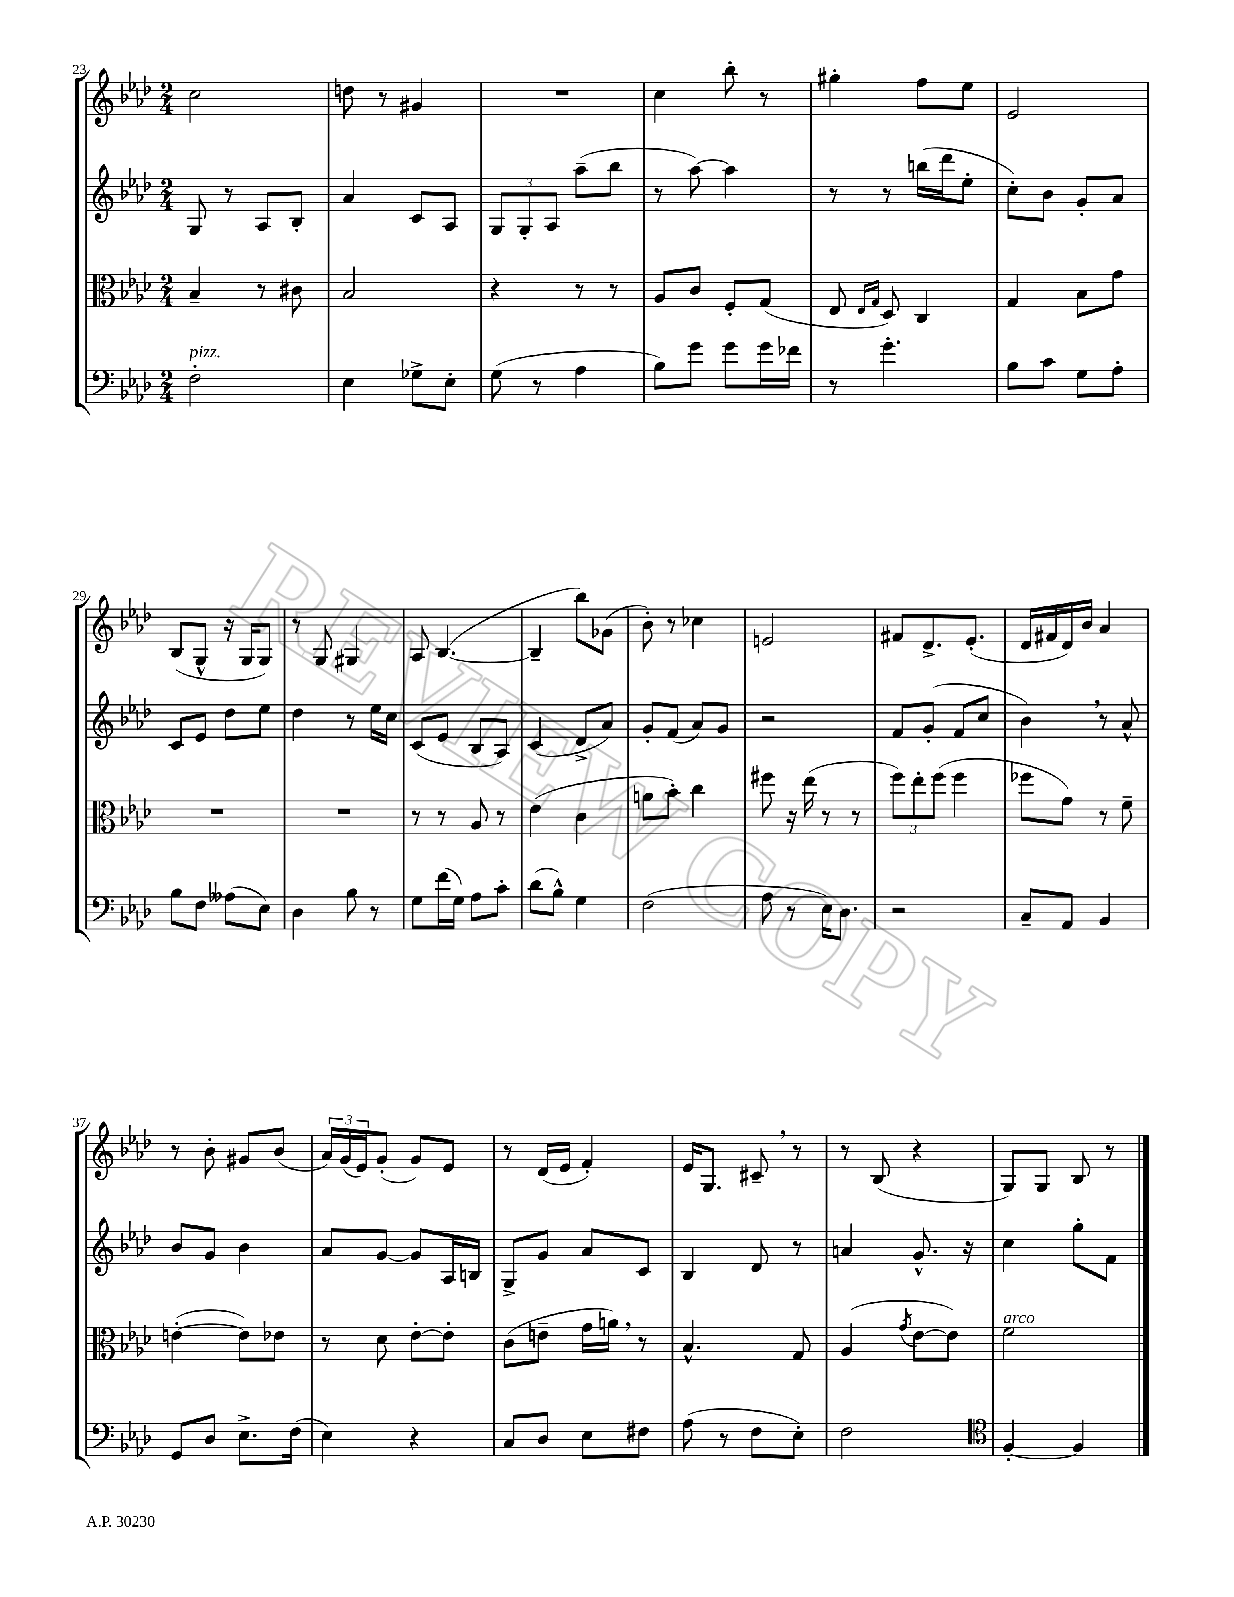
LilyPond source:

<<
\new StaffGroup <<
\new Staff = "s0" {
    \clef treble \key aes \major \numericTimeSignature \time 2/4
    c''2 |
    d''8 r8 gis'4 |
    R2 |
    c''4 bes''8-. r8 |
    gis''4-. f''8 ees''8 |
    ees'2 |
    bes8( g8-^ r16 g16 g8) |
    r8 g8 gis4 |
    aes8 bes4.~( |
    bes4-- bes''8) ges'8( |
    bes'8-.) r8 ces''4 |
    e'2 |
    fis'8 des'8.-> ees'8.-.( |
    des'16 fis'16 des'16) bes'16 aes'4 |
    r8 bes'8-. gis'8 bes'8( |
    \tuplet 3/2 { aes'16) g'16( ees'16) } g'8-.( g'8) ees'8 |
    r8 des'16( ees'16 f'4-.) |
    ees'16 g8. cis'8-- \breathe r8 |
    r8 bes8( r4 |
    g8) g8 bes8 r8 \bar "|." |
}
\new Staff = "s1" {
    \clef treble \key aes \major \numericTimeSignature \time 2/4
    g8 r8 aes8 bes8-. |
    aes'4 c'8 aes8 |
    \tuplet 3/2 { g8 g8-. aes8 } aes''8--( bes''8 |
    r8 aes''8~) aes''4 |
    r8 r8 b''16( des'''16 ees''8-. |
    c''8-.) bes'8 g'8-. aes'8 |
    c'8 ees'8 des''8 ees''8 |
    des''4 r8 ees''16 c''16 |
    c'8( ees'8 bes8 aes8) |
    c'4( des'8-> aes'8) |
    g'8-. f'8( aes'8) g'8 |
    r2 |
    f'8 g'8-.( f'8 c''8 |
    bes'4) \breathe r8 aes'8-^ |
    bes'8 g'8 bes'4 |
    aes'8 g'8~ g'8 aes16 b16 |
    g8-> g'8 aes'8 c'8 |
    bes4 des'8 r8 |
    a'4 g'8.-^ r16 |
    c''4 g''8-. f'8 \bar "|." |
}
\new Staff = "s2" {
    \clef alto \key aes \major \numericTimeSignature \time 2/4
    bes4-- r8 cis'8 |
    bes2 |
    r4 r8 r8 |
    aes8 c'8 f8-. g8( |
    ees8 \grace { ees16 g16 } des8) c4 |
    g4 bes8 g'8 |
    R2 |
    R2 |
    r8 r8 aes8 r8 |
    ees'4( c'4 |
    a'8 bes'8-.) c''4 |
    fis''8 r16 ees''16( r8 r8 |
    \tuplet 3/2 { f''8) ees''8-. f''8( } f''4 |
    fes''8 g'8) r8 f'8-- |
    e'4~-.( e'8) ees'8 |
    r8 des'8 ees'8~-. ees'8-. |
    c'8( e'8-- g'16 a'16) \breathe r8 |
    bes4.-^ g8 |
    aes4( \acciaccatura { g'8 } ees'8~ ees'8) |
    f'2^\markup { \italic "arco" } \bar "|." |
}
\new Staff = "s3" {
    \clef bass \key aes \major \numericTimeSignature \time 2/4
    f2-.^\markup { \italic "pizz." } |
    ees4 ges8-> ees8-. |
    g8( r8 aes4 |
    bes8) g'8 g'8 g'16 fes'16 |
    r8 g'4.-. |
    bes8 c'8 g8 aes8-. |
    bes8 f8 aeses8( ees8) |
    des4 bes8 r8 |
    g8 f'16( g16) aes8 c'8-. |
    des'8( bes8-^) g4 |
    f2( |
    aes8 r8 ees16) des8. |
    r2 |
    c8-- aes,8 bes,4 |
    g,8 des8 ees8.-> f16( |
    ees4) r4 |
    c8 des8 ees8 fis8 |
    aes8( r8 f8 ees8-.) |
    f2 |
    \clef tenor f4~-. f4 \bar "|." |
}
>>
>>
\layout { \context { \Score currentBarNumber = #23 } }
